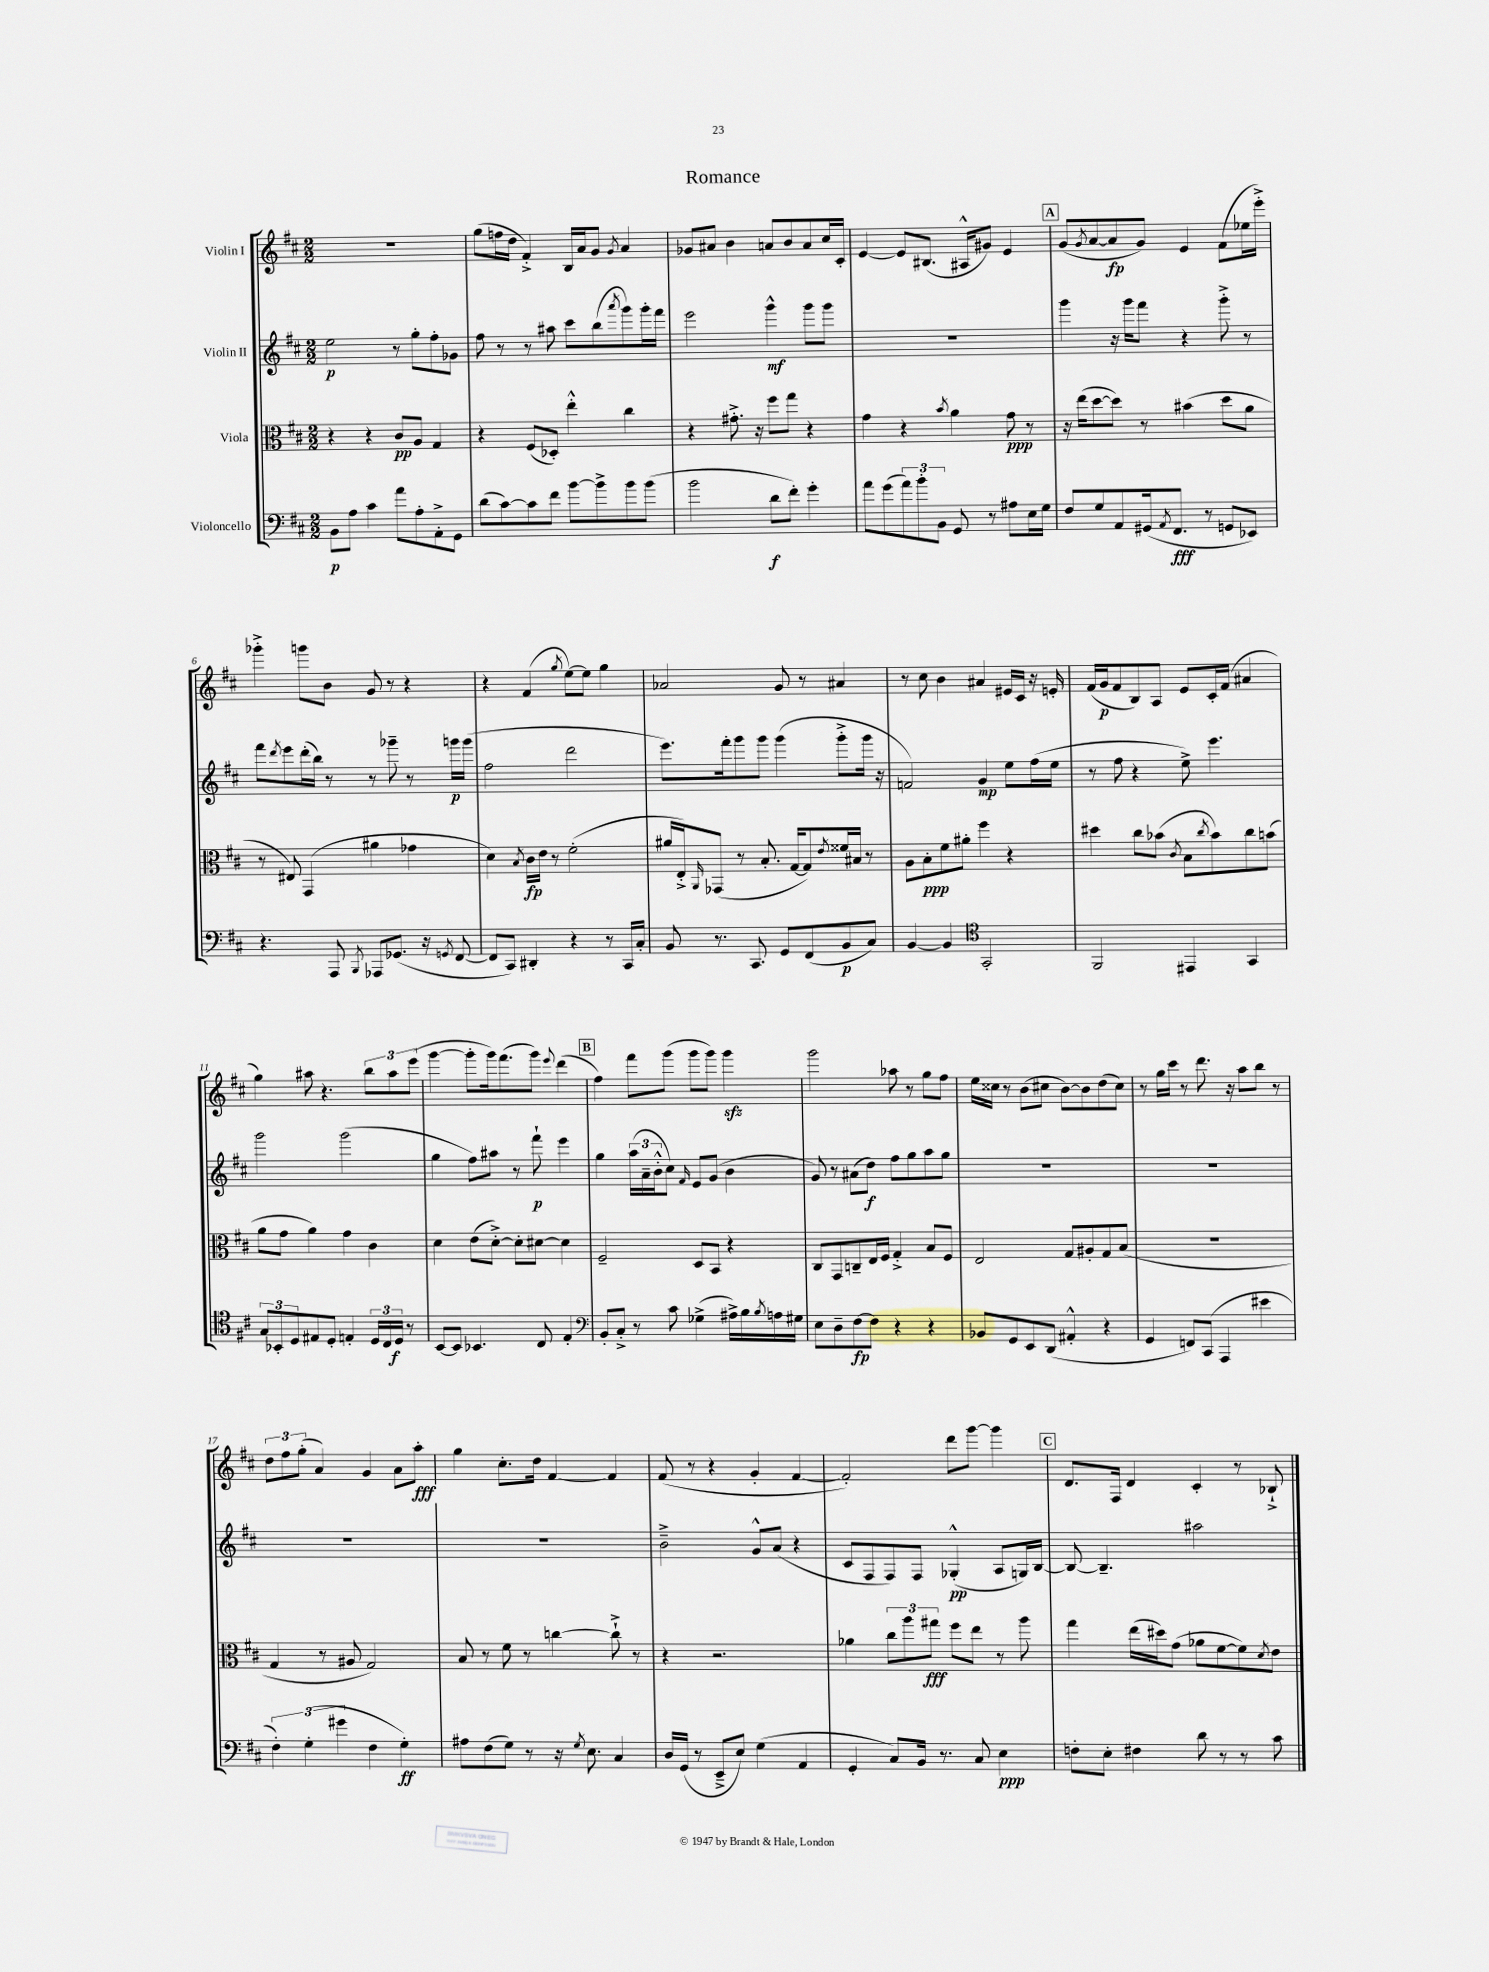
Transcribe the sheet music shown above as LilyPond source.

\header { title = "Romance" }
<<
\new StaffGroup <<
\new Staff = "s0" \with { instrumentName = "Violin I" } {
    \clef treble \key d \major \numericTimeSignature \time 2/2
    R1 |
    g''8( f''16 d''16 fis'4-.->) b16 a'16 g'8 \acciaccatura { g'8 } a'4 |
    ges'8 ais'8 b'4 a'8 b'8 a'8 cis''16 cis'16-. |
    e'4~ e'8 bis8.( ais16-^ gis'8) e'4 |
    \mark \markup { \box "A" } g'8( \acciaccatura { g'8 } a'8~ a'8\fp g'8) e'4 fis'8( ees''16 e'''16-.->) |
    ges'''4-.-> g'''8 b'8 g'8 r8 r4 |
    r4 fis'4( \acciaccatura { g''8 } e''8~) e''8 g''4 |
    aes'2 g'8 r8 ais'4 |
    r8 cis''8 b'4 ais'4 eis'16 cis'16 r16 e'16-. |
    fis'16( g'16\p fis'8 b8) a8 e'8 cis'16-. fis'16( ais'4 |
    g''4) ais''8 r4. \tuplet 3/2 { b''8 ais''8 e'''8( } |
    g'''4~ g'''8-. g'''16) fis'''8.( g'''8) \appoggiatura { e'''8 } d'''4( |
    \mark \markup { \box "B" } fis''4) fis'''8 g'''8( g'''8 g'''8) g'''4\sfz |
    g'''2 aes''8 r8 g''8 fis''8 |
    e''16 cisis''16 r8 b'8( cis''8 b'8~) b'8 d''8( cis''8) |
    r8 g''16 cis'''16 r8 d'''8. r16 a''8 b''8 r8 |
    \tuplet 3/2 { d''8 fis''8 g''8-.( } a'4) g'4 a'8 a''8-.\fff |
    g''4 cis''8.-. d''16 fis'4~ fis'4 |
    fis'8( r8 r4 g'4-. fis'4~ |
    fis'2-.) d'''8 g'''8~ g'''4 |
    \mark \markup { \box "C" } d'8. fis16 d'4 cis'4-. r8 bes8-!-> \bar "|." |
}
\new Staff = "s1" \with { instrumentName = "Violin II" } {
    \clef treble \key d \major \numericTimeSignature \time 2/2
    e''2\p r8 g''8-. fis''8-. ges'8 |
    fis''8 r8 r8 ais''8 cis'''8 b''8( \acciaccatura { a'''8 } g'''8) g'''16-. fis'''16 |
    e'''2 g'''4-^\mf g'''8 g'''8 |
    R1 |
    \mark \markup { \box "A" } g'''4 r16 g'''16 fis'''8 r4 g'''8-.-> r8 |
    fis'''8 \acciaccatura { d'''8 } e'''8 d'''16-.( b''16) r8 r8 ges'''8-- r8 g'''16\p g'''16( |
    fis''2 d'''2 |
    e'''8.) fis'''16-. g'''8 g'''8 g'''4( g'''8-.-> g'''16 r16 |
    f'2) g'4\mp e''8 fis''16( e''16 |
    r8 fis''8 r4 e''8->) e'''4. |
    g'''2 g'''2( |
    g''4 fis''8) ais''8 r8 fis'''8-!\p e'''4 |
    \mark \markup { \box "B" } g''4 \tuplet 3/2 { a''16( a'16-- b'16-.-^ } cis''8) \grace { fis'16 } e'8 g'8( b'4 |
    g'8) r8 ais'8( d''8\f) fis''8 g''8 a''8 g''8 |
    R1 |
    R1 |
    R1 |
    R1 |
    b'2---> g'8-^ a'8( r4 |
    cis'8 fis8 fis8) fis8 ges4-.-^\pp( a8 g16) b16~ |
    \mark \markup { \box "C" } b8~ b4.-- ais''2 \bar "|." |
}
\new Staff = "s2" \with { instrumentName = "Viola" } {
    \clef alto \key d \major \numericTimeSignature \time 2/2
    r4 r4 cis'8\pp a8 g4 |
    r4 fis8( des8-.) e''4-.-^ cis''4 |
    r4 gis'8.-.-> r16 fis''8 g''8 r4 |
    g'4 r4 \acciaccatura { b'8 } a'4 g'8\ppp r8 |
    \mark \markup { \box "A" } r16 e''16( d''8~ d''8) r8 bis'4( d''8 a'8 |
    r8 eis8) g,4( ais'4 ges'4 |
    d'4) \acciaccatura { b8 } cis'16\fp e'16 r8 fis'2-.( |
    ais'16 e16-.->) \grace { a,16 } ges,8( r8 b8.-. g16~ g8) \acciaccatura { e'8 } fisis'16 bis16 r8 |
    a8 b8-.\ppp fis'8 ais'8-. fis''4 r4 |
    dis''4 cis''8 bes'8( \acciaccatura { cis'8 } b8 \acciaccatura { cis''8 } bes'8) cis''8 b'8( |
    a'8 g'8 a'4) g'4 cis'4 |
    d'4 e'8( d'8~-.->) d'8-. dis'8~ dis'4 |
    \mark \markup { \box "B" } fis2-- d8 b,8 r4 |
    cis8 g,8 c8-- e16 fis16 g4-.-> b8 fis8 |
    e2 g8 ais8-. g8 b8( |
    R1 |
    g4 r8 ais8 g2) |
    b8 r8 fis'8 r8 c''4~ c''8-!-> r8 |
    r4 r2. |
    aes'4 \tuplet 3/2 { cis''8 a''8 gis''8\fff } fis''8 e''8 r8 a''8 |
    \mark \markup { \box "C" } g''4 e''16( dis''16) g'8( aes'8 fis'8~ fis'8) \acciaccatura { d'8 } e'8 \bar "|." |
}
\new Staff = "s3" \with { instrumentName = "Violoncello" } {
    \clef bass \key d \major \numericTimeSignature \time 2/2
    b,8\p a8 cis'4 a'8 a8-. a,8-.-> g,8 |
    d'8( cis'8~) cis'8 fis'8 b'8~ b'8-> b'8 b'8( |
    b'2 d'8\f fis'8-.) g'4-. |
    a'8 g'8( \tuplet 3/2 { a'8) b'8-. b,8 } g,8 r8 ais8 e16 g16 |
    \mark \markup { \box "A" } fis8 g8 a,8 gis,16( \acciaccatura { a,8 } fis,8.\fff r8 g,8 ees,8) |
    r4. a,,8 \acciaccatura { b,,8 } aes,,8 ges,8.( r16 \acciaccatura { g,8 } fis,8~ |
    fis,8 cis,8) dis,4-. r4 r8 cis,16 cis16-. |
    b,8 r8. cis,8. g,8 fis,8( b,8\p cis8) |
    b,4~ b,4 \clef tenor g,2-. |
    fis,2 eis,4 g,4 |
    \tuplet 3/2 { g8 bes,8-. d8 } eis8 d8-. e4-. \tuplet 3/2 { d16 cis16 d16\f } r8 |
    b,8~ b,8 bes,4. cis8 e4-. |
    \mark \markup { \box "B" } \clef bass b,8-. cis8-.-> r8 cis'8 ges4->( ais16->) b16 \acciaccatura { b8 } a16 gis16 |
    e8 d8-- fis8~\fp fis8 r4 r4 |
    bes,8 g,8 e,8 d,8( ais,4-.-^ r4 |
    g,4 f,8) cis,8( a,,4 eis'4 |
    \tuplet 3/2 { fis4-.) g4-.( gis'4 } fis4 g4-.\ff) |
    ais8 fis8( g8) r8 r16 \acciaccatura { g8 } e8. cis4 |
    d16 g,16( r8 e,8---> e8) g4( a,4 |
    g,4-. cis8) b,16 r8. cis8 e4\ppp |
    \mark \markup { \box "C" } f8-. e8-. fis4 d'8 r8 r8 cis'8 \bar "|." |
}
>>
>>
